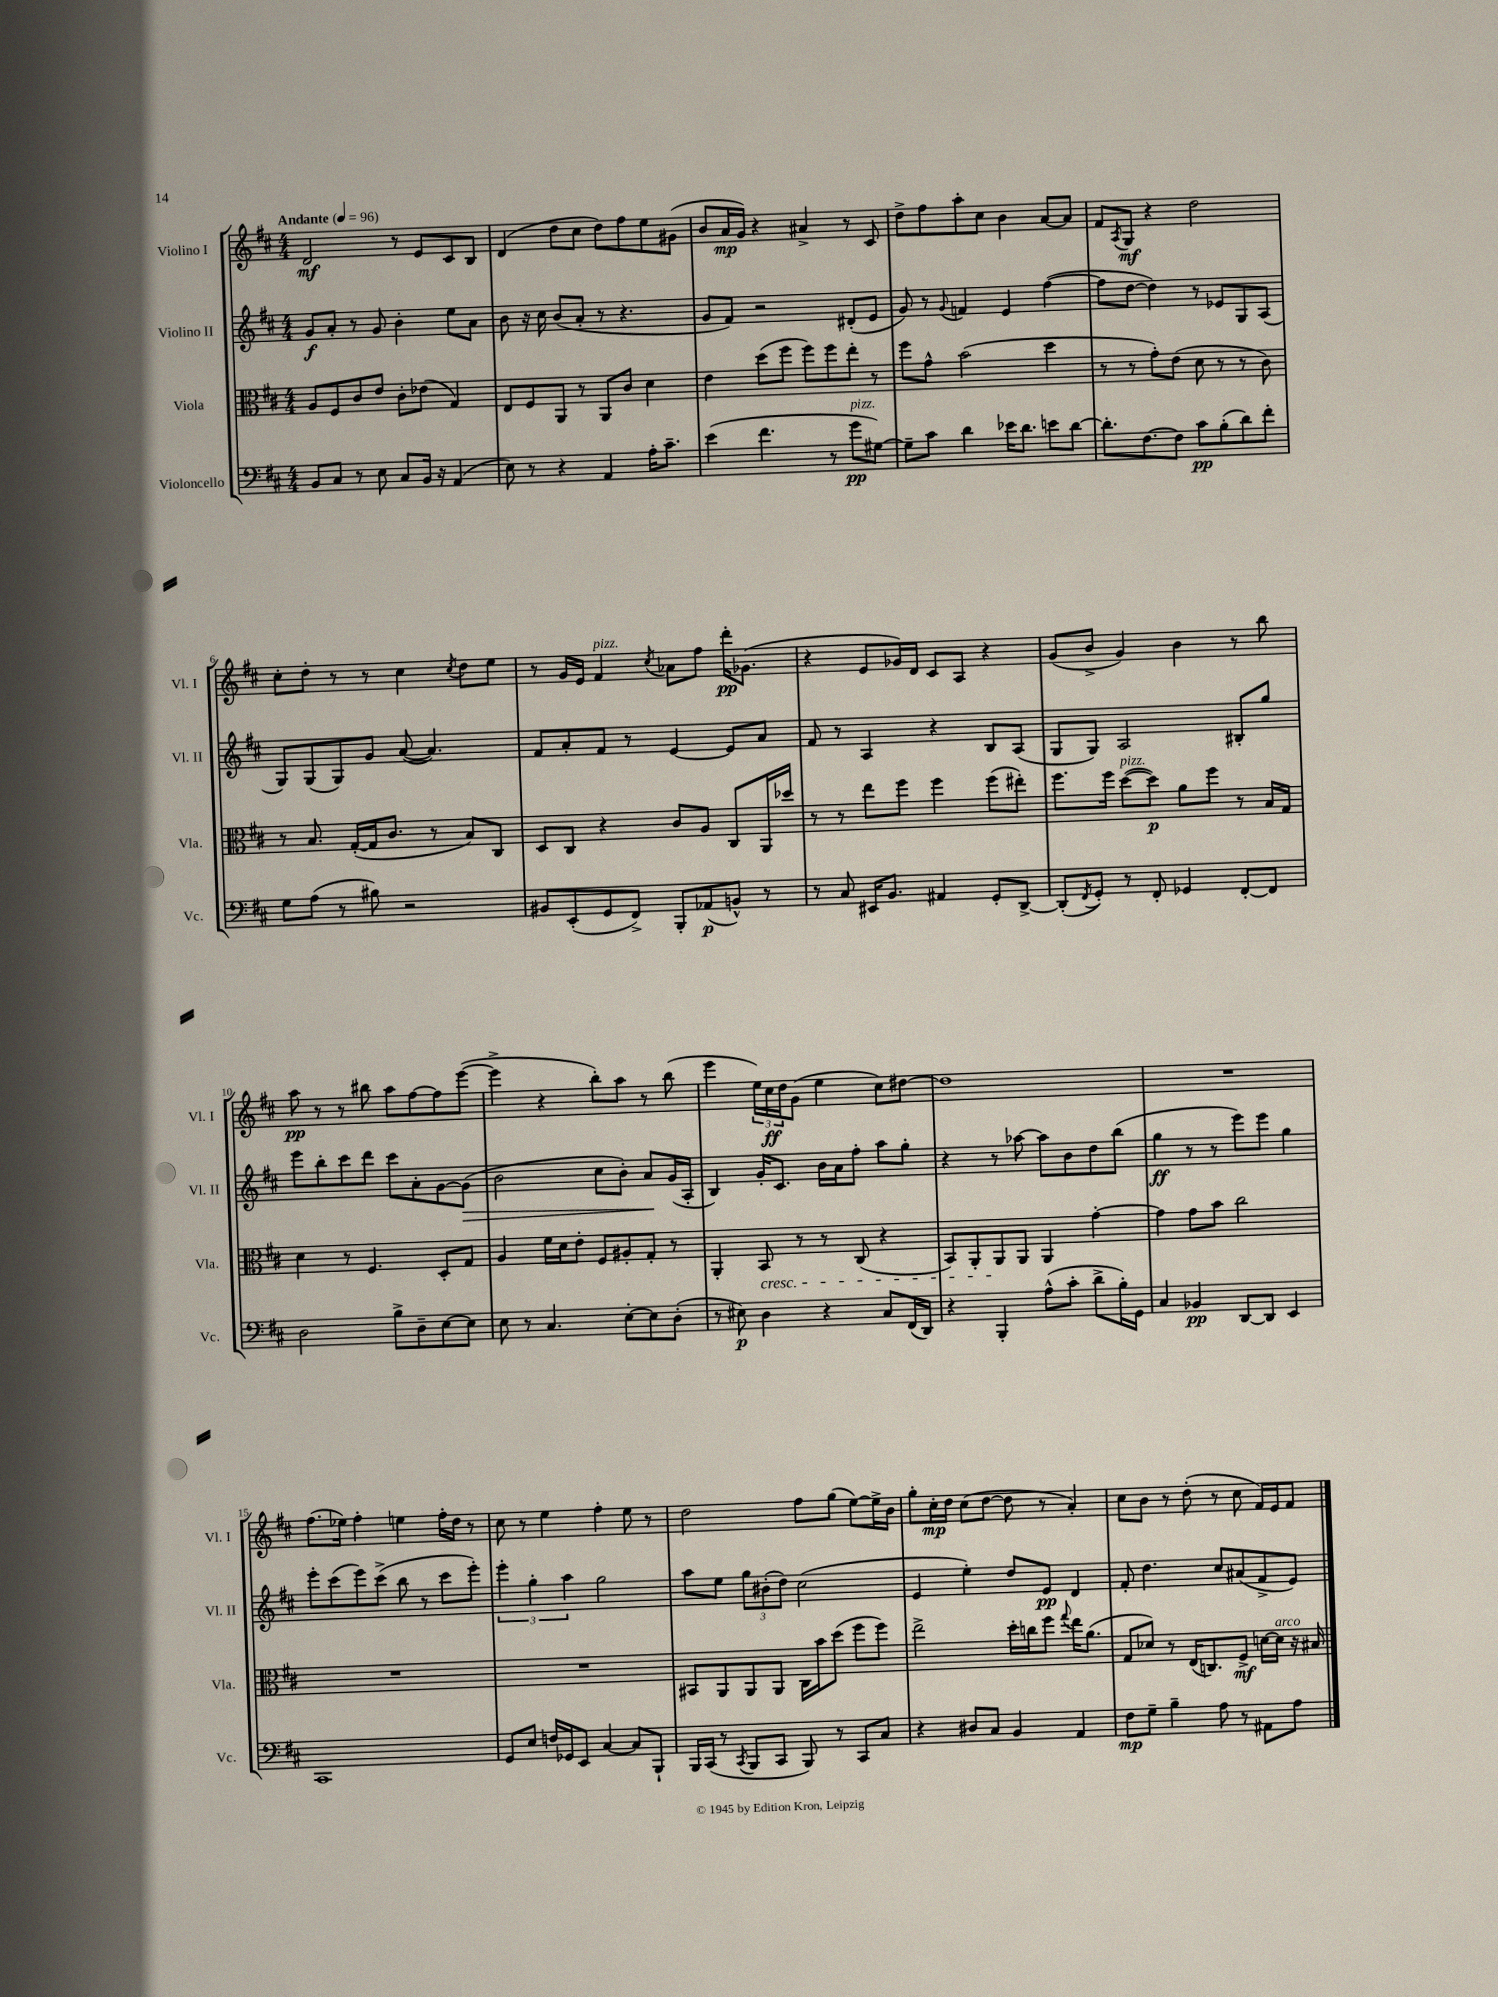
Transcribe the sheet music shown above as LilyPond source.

<<
\new StaffGroup <<
\new Staff = "s0" \with { instrumentName = "Violino I" shortInstrumentName = "Vl. I" } {
    \clef treble \key d \major \numericTimeSignature \time 4/4 \tempo "Andante" 4 = 96
    d'2\mf r8 e'8 cis'8 b8 |
    d'4( d''8 cis''8 d''8) fis''8 e''8 gis'8( |
    b'8 a'16\mp g'16) r4 ais'4-> r8 cis'8 |
    d''8-> fis''8 a''8-. cis''8 b'4 a'8~ a'8 |
    fis'8 \acciaccatura { a8 } g8\mf r4 d''2 |
    cis''8-. d''8-. r8 r8 cis''4 \acciaccatura { cis''8 } d''8 e''8 |
    r8 g'16 e'16 fis'4^\markup { \italic "pizz." } \acciaccatura { cis''8 } aes'8 fis''8 d'''16-.\pp ges'8.( |
    r4 e'8 ges'16) d'16 cis'8 a8 r4 |
    g'8( b'8-> g'4) b'4 r8 b''8 |
    a''8\pp r8 r8 bis''8 a''8 fis''8~ fis''8 e'''8~( |
    e'''4-> r4 b''8-.) a''8 r8 b''8( |
    e'''4 \tuplet 3/2 { e''16) cis''16\ff d''16 } g'8( e''4 cis''8) dis''8~ |
    dis''1 |
    R1 |
    fis''8.( ees''16) fis''4-. e''4 fis''16-. d''16 r8 |
    cis''8 r8 e''4 fis''4-. e''8 r8 |
    d''2 fis''8 g''8( e''8~) e''16-> b'16 |
    g''8-. cis''16-.\mp d''16 cis''8( d''8~ d''8 r8 a'4-.) |
    cis''8 b'8 r8 d''8-.( r8 cis''8 fis'16) e'16 fis'8 \bar "|." |
}
\new Staff = "s1" \with { instrumentName = "Violino II" shortInstrumentName = "Vl. II" } {
    \clef treble \key d \major \numericTimeSignature \time 4/4
    g'8\f a'8-. r8 g'8 b'4-. e''8 a'8 |
    b'8 r16 cis''16 b'8( a'8-. r8 r4. |
    g'8 fis'8) r2 dis'8-.( e'8 |
    g'8) r8 \appoggiatura { g'8 } f'4 e'4 fis''4~( |
    fis''8 d''8~ d''4) r8 ees'8 g8 a8( |
    g8) g8( g8) g'8 a'8~( a'4.) |
    fis'8 a'8-. fis'8 r8 e'4~ e'8 a'8 |
    fis'8 r8 a4 r4 b8 a8( |
    g8 g8) a2 bis8-. g''8 |
    e'''8 b''8-. cis'''8 d'''8 cis'''8 a'8-. g'8~ g'8\>( |
    b'2 cis''8 b'8-.) a'8\! g'16( a16-. |
    b4) g'16-. cis'8. b'16 a'16 fis''8-. a''8 g''8-. |
    r4 r8 aes''8~ aes''8 b'8 d''8 b''8( |
    g''4\ff r8 r8 e'''8) e'''8 g''4 |
    e'''8-. cis'''8( e'''8) cis'''8->( b''8 r8 cis'''8 e'''8-.) |
    \tuplet 3/2 { e'''4-. g''4-. a''4 } g''2 |
    a''8 e''8 \tuplet 3/2 { g''8 bis'8-.( d''8) } cis''2( |
    e'4 e''4-.) d''8 e'8\pp d'4 |
    fis'8-. d''4. cis''8 ais'8( fis'8-> e'8) \bar "|." |
}
\new Staff = "s2" \with { instrumentName = "Viola" shortInstrumentName = "Vla." } {
    \clef alto \key d \major \numericTimeSignature \time 4/4
    a8 fis8 cis'8 e'8 cis'8-. ees'8( g4) |
    e8 fis8 a,8 r8 a,8 cis'8 d'4 |
    e'4 d''8( fis''8 fis''8) fis''8 e''8-. r8 |
    fis''8 g'8-^ b'2( d''4 |
    r8 r8 g'8-.) e'8( d'8 r8 r8 cis'8) |
    r8 b8. g16~-.( g16 cis'8. r8 b8) cis8 |
    d8 cis8 r4 cis'8 a8 cis8 a,16 des''16 |
    r8 r8 e''8 fis''8 fis''4 fis''8( eis''8-.) |
    fis''8. fis''16 d''8~^\markup { \italic "pizz." }( d''8\p) a'8 fis''8 r8 b16 g16 |
    d'4 r8 fis4. d8-. g8 |
    a4 fis'16 d'16 e'8-. fis8 ais8-. g8-. r8 |
    a,4-. b,8\cresc r8 r8 cis8( r4 |
    b,8) a,8-. a,8\! a,8 a,4 g'4~-. |
    g'4 g'8 b'8 cis''2 |
    R1 |
    R1 |
    bis,8 a,8 a,8 a,8 cis16 b'16 d''8( fis''8 fis''8) |
    e''2-> d''16-. c''16 fis''8 \appoggiatura { g''8 } e''16 a'8.( |
    g8 des'8) r8 e16( c8.) fis8->\mf d'16~ d'16^\markup { \italic "arco" } r16 bis16 \bar "|." |
}
\new Staff = "s3" \with { instrumentName = "Violoncello" shortInstrumentName = "Vc." } {
    \clef bass \key d \major \numericTimeSignature \time 4/4
    b,8 cis8 r8 e8 cis8 b,16 r16 a,4( |
    e8) r8 r4 a,4 a16-. cis'8.-- |
    e'4( fis'4. r8 g'8\pp^\markup { \italic "pizz." } gis8~) |
    gis8-- cis'8 d'4 ees'16 d'8. e'8 d'8~ |
    d'8.-. fis8.~ fis8 cis'8\pp b8-.( d'8) fis'8-. |
    g8 a8( r8 bis8) r2 |
    bis,8 e,8-.( g,8 fis,8->) b,,8-. aes,8\p( b,8-^) r8 |
    r8 cis8 eis,16 b,8. ais,4 g,8-. d,8~-> |
    d,8-.( \acciaccatura { fis,8 } g,8-.) r8 fis,8-. ges,4 fis,8~-. fis,8 |
    d2 b8-> d8-- e8~ e8 |
    e8 r8 cis4. e8~-. e8 d8-.( |
    r8 eis8\p) d4 r4 cis8 fis,16( d,16) |
    r4 b,,4-. a8-^( cis'8-. d'8-> b16-.) g,16 |
    cis4 bes,4\pp d,8~ d,8 e,4 |
    cis,1 |
    g,8 e8 f16 ges,16 e,8 cis4~ cis8 b,,8-! |
    b,,16 cis,16( r8 \acciaccatura { cis,8 } b,,8 cis,8 b,,8) r8 cis,8 cis8 |
    r4 dis8 cis8 b,4 a,4 |
    fis8\mp g8-- b4-- a8 r8 ais,8 a8 \bar "|." |
}
>>
>>
